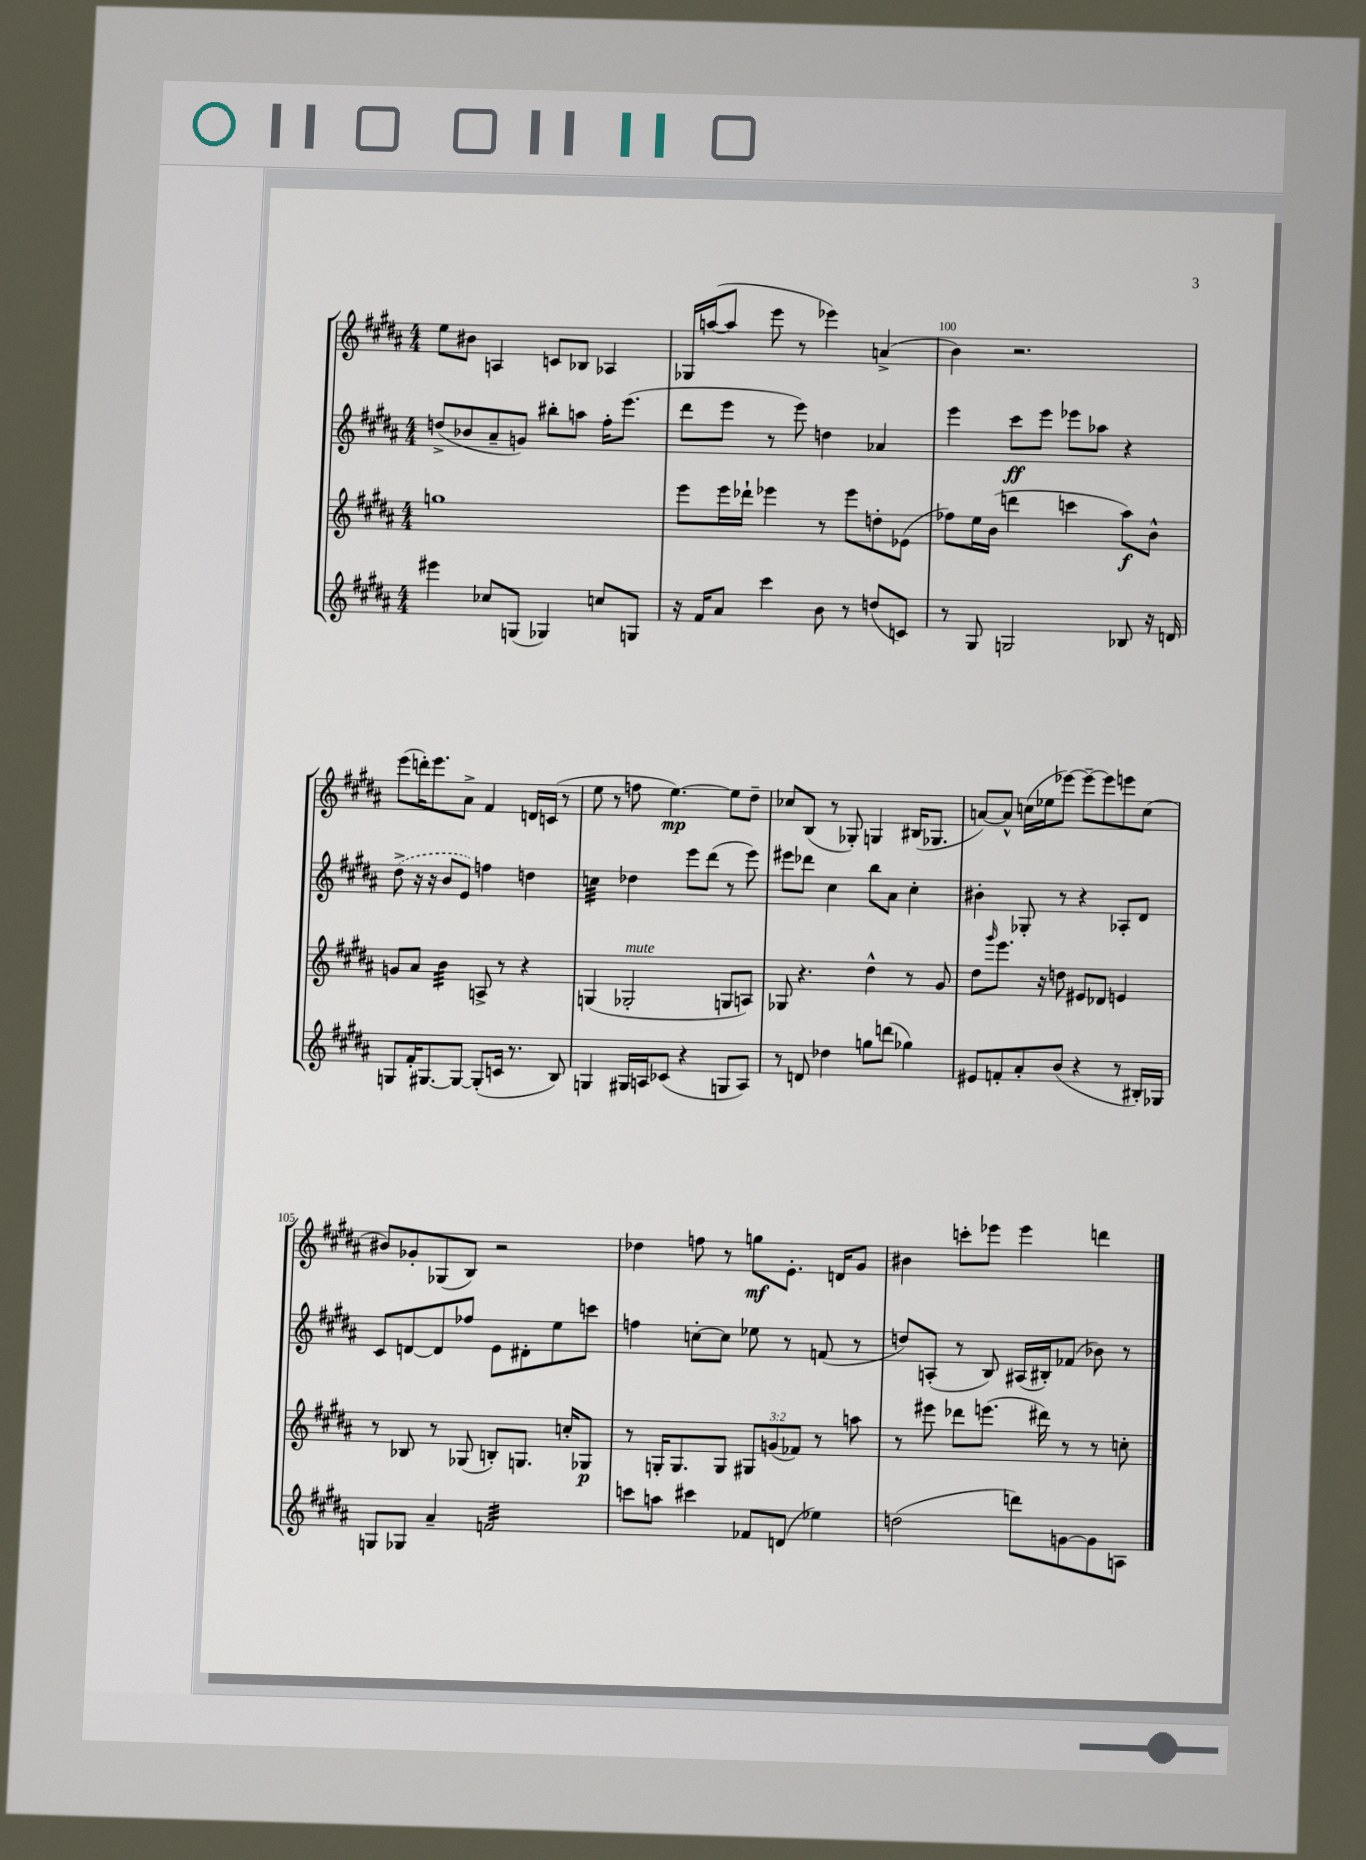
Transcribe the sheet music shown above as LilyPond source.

<<
\new StaffGroup <<
\new Staff = "s0" {
    \clef treble \key b \major \numericTimeSignature \time 4/4
    e''8 bis'8 a4 c'8 bes8 aes4 |
    ges16 a''16~( a''8 e'''8 r8 ees'''4) a'4->( |
    b'4) r2. |
    e'''8( d'''16-.) e'''8. ais'8-> fis'4 d'16 c'16( r8 |
    e''8 r8 f''8 e''4.~\mp) e''8 dis''8-- |
    ces''8 b8( r8 ges8-.) g4 bis16( ges8. |
    a'8~) a'8-^ c''16( ees''16 ees'''8~) ees'''8~-- ees'''8 e'''8 c''8( |
    bis'8) ges'8-. ges8( b8) r2 |
    des''4 f''8 r8 g''8\mf e'8.-. d'16 gis'8 |
    bis'4 c'''8-. ees'''8 ees'''4 d'''4 \bar "|." |
}
\new Staff = "s1" {
    \clef treble \key b \major \numericTimeSignature \time 4/4
    d''8->( bes'8 ais'8-- g'8) bis''8-. a''8 fis''16-. e'''8.( |
    dis'''8 e'''8 r8 e'''8) d''4 aes'4 |
    e'''4 cis'''8\ff e'''8 ees'''8 aes''8 r4 |
    \once \slurDashed dis''8->( r16 r16 b'8 e'8) f''4 d''4 |
    c''4:32 des''4 e'''8 dis'''8( r8 e'''8) |
    eis'''8 des'''8 cis''4 b''8 ais'8 cis''4-. |
    bis'4-. ges8-. r8 r4 aes8-. dis'8 |
    cis'8 d'8~ d'8 fes''8 e'8 dis'8-. e''8 c'''8 |
    f''4 c''8~-. c''8 ees''8 r8 f'8( r8 |
    d''8) a8-.( r8 b8) ais16( bis16-.) fes'8( bes'8) r8 \bar "|." |
}
\new Staff = "s2" {
    \clef treble \key b \major \numericTimeSignature \time 4/4 \override Staff.TupletNumber.text = #tuplet-number::calc-fraction-text
    g''1 |
    e'''8 e'''16 des'''16-! ees'''4 r8 ees'''8 d''8-. ees'8( |
    fes''8) e''16 b'16( d'''4 c'''4 ais''8\f) b'8-^ |
    g'8 ais'8 b'4:32 a8-> r8 r4 |
    g4( ges2-.^\markup { \italic "mute" } g8 a8) |
    ges8 r4. dis''4-^ r8 gis'8 |
    dis''8 \grace { gis'''16 } e'''8. r16 d''8 eis'8 des'8 e'4 |
    r8 bes8 r8 ges8( b8-.) g8. c''16-. ges8\p |
    r8 g16-. g8. g8 \tuplet 3/2 { gis8 g'8( fes'8) } r8 a''8 |
    r8 eis'''8 des'''8 e'''8.( dis'''16) r8 r8 c''8-. \bar "|." |
}
\new Staff = "s3" {
    \clef treble \key b \major \numericTimeSignature \time 4/4
    eis'''4 ces''8 g8( ges4) c''8 g8 |
    r16 fis'16 ais'8 cis'''4 b'8 r8 d''8( c'8) |
    r8 gis8 g2 bes8 r16 d'16 |
    g8 fis'16-. gis8.~ gis8~ gis8-.( c'16 r8. b8) |
    g4 gis16 a16 ces'8( r4 g8 a8) |
    r8 d'8 des''4 g''8 d'''8( ges''4) |
    eis'8 f'8-. ais'8-. b'8( r4 r8 bis16-.) ges16 |
    g8 ges8 ais'4-- f'2:32 |
    c'''8 a''8 cis'''4 fes'8 d'8( ees''4) |
    d''2( d'''8) g'8~ g'8 a8 \bar "|." |
}
>>
>>
\layout { \context { \Score currentBarNumber = #98 \override BarNumber.break-visibility = ##(#f #t #t) barNumberVisibility = #(every-nth-bar-number-visible 5) } }
